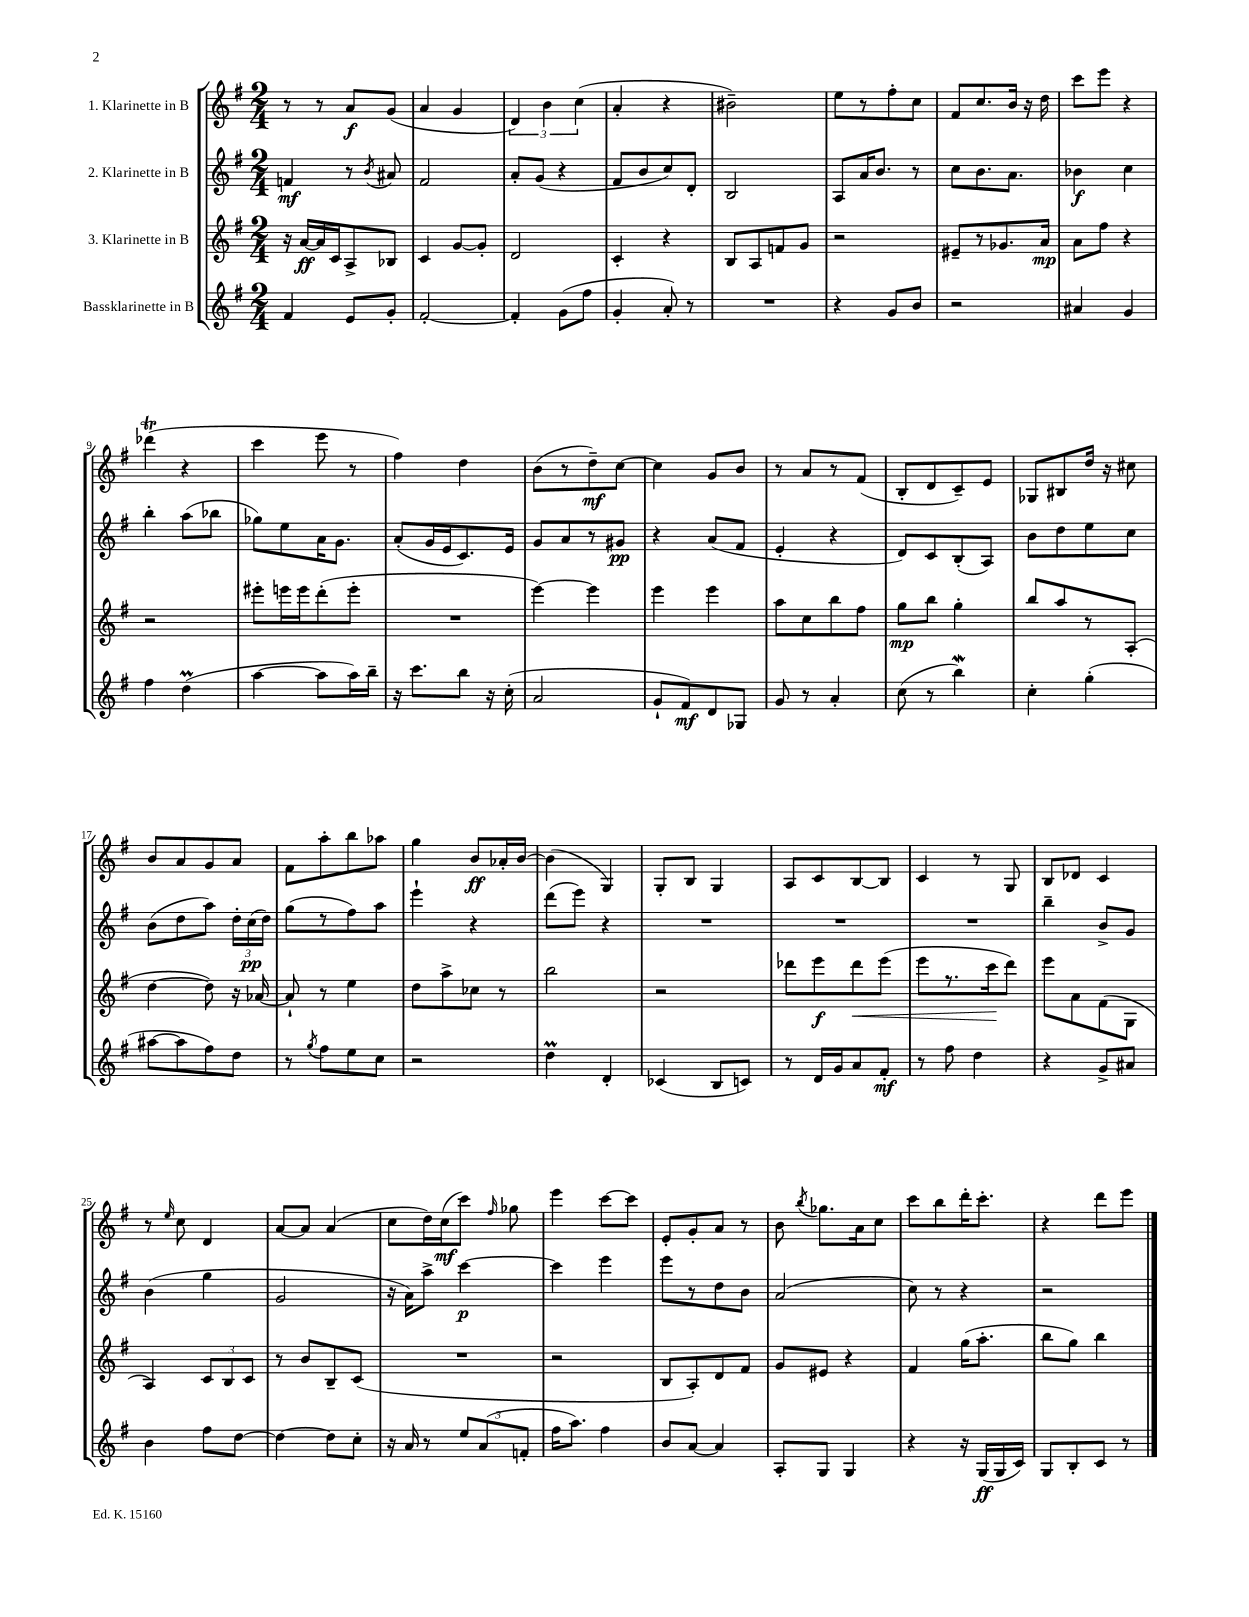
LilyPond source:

<<
\new StaffGroup <<
\new Staff = "s0" \with { instrumentName = "1. Klarinette in B" } {
    \clef treble \key g \major \numericTimeSignature \time 2/4
    \autoBeamOff r8 r8 a'8[\f g'8]( |
    a'4 g'4 |
    \tuplet 3/2 { d'4) b'4 c''4( } |
    a'4-. r4 |
    bis'2--) |
    e''8[ r8 fis''8-. c''8] |
    fis'8[ c''8. b'16] r16 d''16 |
    c'''8[ e'''8] r4 |
    des'''4\trill( r4 |
    c'''4 e'''8 r8 |
    fis''4) d''4 |
    b'8[( r8 d''8--\mf) c''8]~ |
    c''4 g'8[ b'8] |
    r8 a'8[ r8 fis'8]( |
    b8[-. d'8 c'8--) e'8] |
    ges8[ bis8 d''16] r16 cis''8 |
    b'8[ a'8 g'8 a'8] |
    fis'8[ a''8-. b''8 aes''8] |
    g''4 b'8[\ff aes'16-. b'16]~ |
    b'4( g4) |
    g8[-. b8] g4 |
    a8[ c'8 b8~ b8] |
    c'4 r8 g8 |
    b8[ des'8] c'4 |
    r8 \grace { e''16 } c''8 d'4 |
    a'8[~ a'8] a'4( |
    c''8[ d''16) c''16\mf( c'''8]) \grace { fis''16 } ges''8 |
    e'''4 c'''8[~ c'''8] |
    e'8[-. g'8-. a'8] r8 |
    b'8 \acciaccatura { b''8 } ges''8.[ a'16 c''8] |
    c'''8[ b''8 d'''16-. c'''8.]-. |
    r4 d'''8[ e'''8] \bar "|." |
}
\new Staff = "s1" \with { instrumentName = "2. Klarinette in B" } {
    \clef treble \key g \major \numericTimeSignature \time 2/4
    \autoBeamOff f'4\mf r8 \acciaccatura { b'8 } ais'8 |
    fis'2 |
    a'8[-. g'8]( r4 |
    fis'8[ b'8 c''8) d'8]-. |
    b2 |
    a8[ a'16 b'8.] r8 |
    c''8[ b'8. a'8.] |
    bes'4\f c''4 |
    b''4-. a''8[( bes''8] |
    ges''8[) e''8 a'16 g'8.] |
    a'8[-.( g'16 e'16 c'8.) e'16] |
    g'8[ a'8 r8 gis'8]\pp |
    r4 a'8[( fis'8] |
    e'4-. r4 |
    d'8[) c'8 b8-.( a8]) |
    b'8[ d''8 e''8 c''8] |
    b'8[( d''8 a''8]) \tuplet 3/2 { d''16[-. c''16\pp( d''16]) } |
    g''8[( r8 fis''8) a''8] |
    e'''4-! r4 |
    d'''8[( e'''8]) r4 |
    R2 |
    R2 |
    R2 |
    b''4-- b'8[-> g'8] |
    b'4( g''4 |
    g'2 |
    r16 a'16[) a''8]-> c'''4~\p |
    c'''4 e'''4 |
    e'''8[ r8 d''8 b'8] |
    a'2( |
    c''8) r8 r4 |
    r2 \bar "|." |
}
\new Staff = "s2" \with { instrumentName = "3. Klarinette in B" } {
    \clef treble \key g \major \numericTimeSignature \time 2/4
    \autoBeamOff r16 a'16[~\ff a'16 c'16 a8-> bes8] |
    c'4 g'8[~ g'8]-. |
    d'2 |
    c'4-. r4 |
    b8[ a8 f'8 g'8] |
    r2 |
    eis'8[-- r8 ges'8. a'16]\mp |
    a'8[ fis''8] r4 |
    r2 |
    eis'''8[-. e'''16 e'''16 d'''8-.( e'''8]-. |
    R2 |
    e'''4~) e'''4 |
    e'''4 e'''4 |
    a''8[ c''8 b''8 fis''8] |
    g''8[\mp b''8] g''4-. |
    b''8[ a''8 r8 a8]-.( |
    d''4~ d''8) r16 aes'16~ |
    aes'8-! r8 e''4 |
    d''8[ a''8-> ces''8] r8 |
    b''2 |
    r2 |
    des'''8[ e'''8\f des'''8\< e'''8]( |
    e'''8[ r8. c'''16\! d'''8]) |
    e'''8[ a'8 fis'8( g8] |
    a4) \tuplet 3/2 { c'8[ b8 c'8] } |
    r8 b'8[ b8-- c'8]( |
    R2 |
    r2 |
    b8[ a8-.) d'8 fis'8] |
    g'8[ eis'8] r4 |
    fis'4 g''16[( a''8.]-. |
    b''8[ g''8]) b''4 \bar "|." |
}
\new Staff = "s3" \with { instrumentName = "Bassklarinette in B" } {
    \clef treble \key g \major \numericTimeSignature \time 2/4
    \autoBeamOff fis'4 e'8[ g'8]-. |
    fis'2~-. |
    fis'4-. g'8[( fis''8] |
    g'4-. a'8-.) r8 |
    R2 |
    r4 g'8[ b'8] |
    r2 |
    ais'4 g'4 |
    fis''4 d''4\prall( |
    a''4~ a''8[ a''16) b''16]-- |
    r16 c'''8.[ b''8] r16 c''16-.( |
    a'2 |
    g'8[-! fis'8\mf) d'8 ges8] |
    g'8 r8 a'4-. |
    c''8( r8 b''4\mordent) |
    c''4-. g''4-.( |
    ais''8[~ ais''8 fis''8) d''8] |
    r8 \acciaccatura { g''8 } fis''8[ e''8 c''8] |
    r2 |
    d''4\prall d'4-. |
    ces'4( b8[ c'8]) |
    r8 d'16[ g'16 a'8 fis'8]-.\mf |
    r8 fis''8 d''4 |
    r4 g'8[-> ais'8] |
    b'4 fis''8[ d''8]~ |
    d''4~ d''8[ c''8]-. |
    r16 a'16 r8 \tuplet 3/2 { e''8[ a'8( f'8]-. } |
    fis''16[ a''8.]) fis''4 |
    b'8[ a'8]~ a'4 |
    a8[-. g8] g4 |
    r4 r16 g16[\ff( g16 c'16]) |
    g8[ b8-. c'8] r8 \bar "|." |
}
>>
>>
